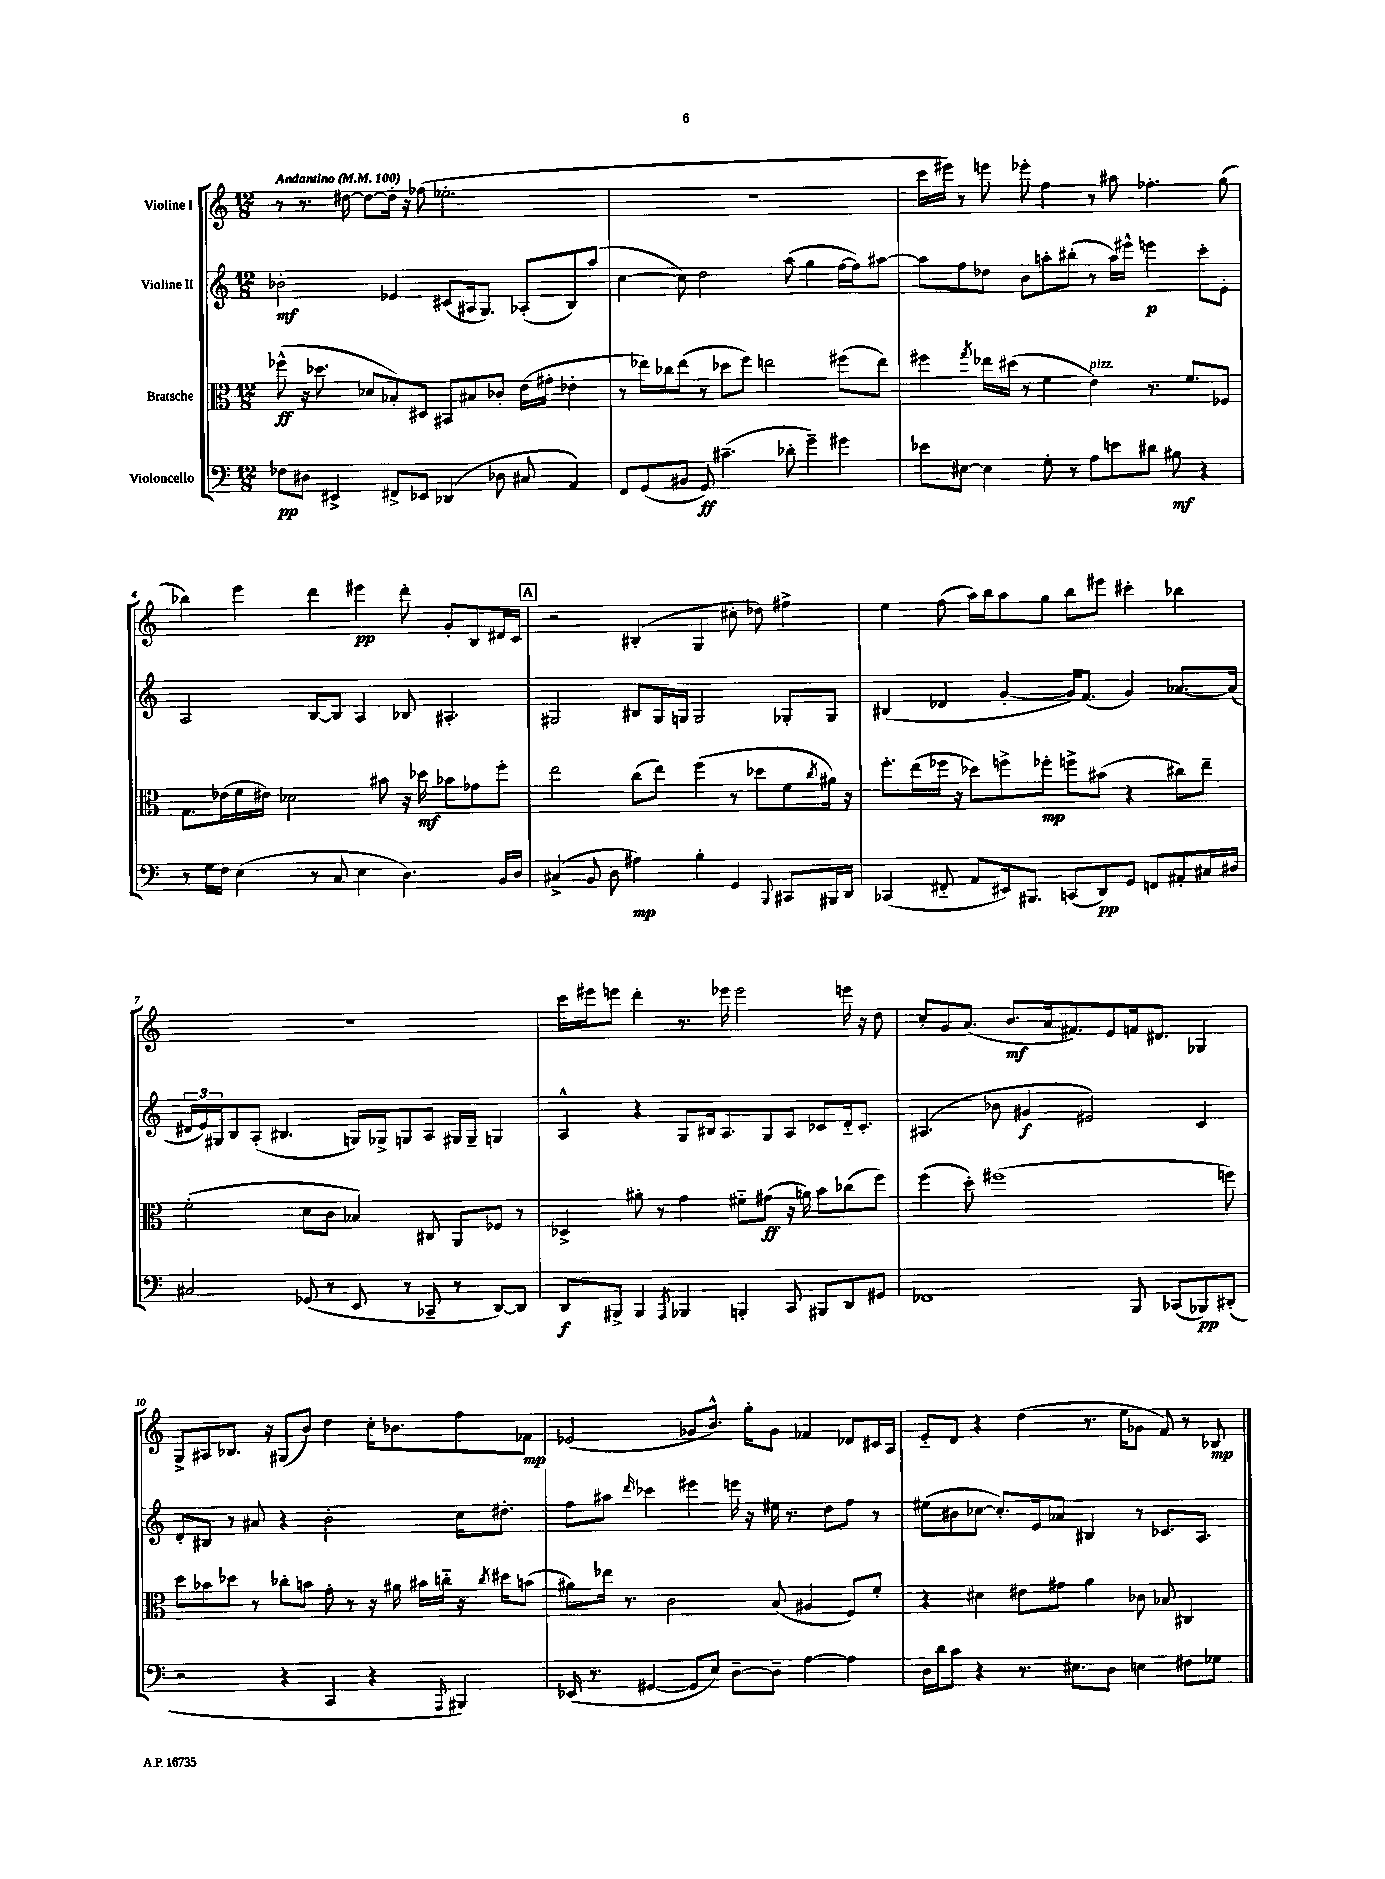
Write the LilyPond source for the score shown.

<<
\new StaffGroup <<
\new Staff = "s0" \with { instrumentName = "Violine I" } {
    \clef treble \key c \major \numericTimeSignature \time 12/8 \tempo "Andantino" 4 = 100
    r8 r8. dis''16~ dis''8~ dis''16-. r16 fes''8( ees''2.-. |
    R1. |
    c'''16 eis'''16) r8 e'''8 ees'''8-. f''4 r8 ais''8 fes''4.-. g''8( |
    bes''4) e'''4 d'''4 eis'''4\pp d'''8-. g'8-. b8 dis'16 c'16 |
    \mark \markup { \box "A" } r2 bis4-.( g4 cis''8-. des''8) fis''4-> |
    e''4 f''8( a''16) b''16 a''8 g''8 b''8 eis'''8 cis'''4-. bes''4 |
    R1. |
    c'''16 eis'''16 e'''8 d'''4-. r8. ees'''16 ees'''2 e'''16 r16 d''8 |
    c''8-. g'8 a'8.( b'8.\mf a'16 fis'8.) e'8 f'16 dis'8. ges4 |
    g8-> ais8 bes8. r16 gis8( b'8) d''4 c''16-. bes'8. f''8 fes'8\mp |
    ees'2( ges'8 b'8.-^) g''16-. ges'8 fes'4 des'8 cis'16 a16 |
    e'8-_ d'8 r4 d''4( r8. e''16 ges'8 f'8) r8 bes8\mp \bar "|." |
}
\new Staff = "s1" \with { instrumentName = "Violine II" } {
    \clef treble \key c \major \numericTimeSignature \time 12/8
    bes'2-.\mf ees'4 cis'8( ais16 g8.) aes8-.( b8) a''8( |
    c''4~ c''8) d''2 a''8( g''4 f''16~ f''16) ais''8~ |
    ais''8 f''8 des''8 b'8 a''8-. bis''8-.( r8 a''16) eis'''16-^ e'''4\p c'''8-. e'8-. |
    a2 b8~ b8 a4 bes8 ais4.-. |
    \mark \markup { \box "A" } gis2 bis8 gis16 g16 g2 ges8-. ges8 |
    bis4( des'4 g'4~-. g'16) f'8.( g'4) aes'8.~ aes'16( |
    \tuplet 3/2 { dis'16 e'16) gis16 } b8 a8-.( bis4. g16) ges16-> g8 a8 gis16 gis16-- g4 |
    a4-^ r4 g8 bis16 a8. g8 a8 ces'8 d'16-_ ces'8.-. |
    ais4.( bes'8 gis'4\f eis'2) c'4 |
    d'8-. bis8 r8 ais'8 r4 b'2-. c''16 dis''8.-. |
    f''8 ais''8 \grace { d'''16 } ces'''4 eis'''4 e'''16 r16 eis''16 r8. d''8 f''8 r8 |
    eis''8( bis'8 ces''8~ ces''8.-.) e'16 aes'8 bis4 r8 ces'8. a8. \bar "|." |
}
\new Staff = "s2" \with { instrumentName = "Bratsche" } {
    \clef alto \key c \major \numericTimeSignature \time 12/8
    fes''8-^\ff( r16 des''8. des'8 bes8-.) dis8 bis,8 bis8 ces'8-. e'16( gis'16-. ees'4-. |
    r8 ees''16) ces''16 ees''8( r8 des''8 f''8) e''2 fis''8( e''8) |
    fis''4 \acciaccatura { g''8 } ees''16 dis''16( r8 f'4 e'4^\markup { \italic "pizz." }) r8. f'8. fes8 |
    g8. ees'16( f'16 eis'16) des'2 bis'8 r16 des''16\mf bes'8 ges'8 f''8-. |
    \mark \markup { \box "A" } e''2 c''8( e''8) f''4( r8 des''8 f'8 \acciaccatura { c''8 } ais'16) r16 |
    f''8.-. e''16( fes''16 r16 des''8) f''8-> fes''8-.\mp f''8-> bis'8( r4 cis''8) e''8-- |
    f'2-.( d'8 c'8 bes4) cis8 a,8 fes8 r8 |
    des4-> ais'8-. r8 g'4 fis'8-_ gis'8\ff( r16 a'16) b'8 ces''8( f''8) |
    f''4( d''8-.) fis''1( f''8) |
    d''8 bes'8 des''8 r8 ces''8-. b'8 g'8-. r8 r16 ais'16 bis'16 c''16-_ r16 \acciaccatura { c''8 } dis''16 b'8( |
    ais'8) ees''16 r8. c'2 b8( ais4 f8) f'8-. |
    r4 dis'4 eis'8 gis'8 a'4 ces'8 bes8 cis4 \bar "|." |
}
\new Staff = "s3" \with { instrumentName = "Violoncello" } {
    \clef bass \key c \major \numericTimeSignature \time 12/8
    fes8\pp dis8 eis,4-> fis,8-> ees,8 des,4( des8 cis8 a,4) |
    f,8 g,8( bis,8 g,8\ff) cis'4.--( des'8-. g'4--) gis'4 |
    ees'8 eis8~ eis4 g8-. r8 a8 e'8 dis'8 bis8\mf r4 |
    r8 g16 f16 e4( r8 c8 e4 d4.) b,16 d16 |
    \mark \markup { \box "A" } cis4->( b,8 d8 ais4\mp) b4-. g,4 \appoggiatura { b,,8 } cis,8 bis,,16 d,16 |
    ces,4( fis,8-_ a,8 eis,16) bis,,8. c,8( d,8\pp) g,8 f,8 ais,8-. cis16 dis16 |
    cis2 ges,8( r8 e,8 r8 ces,8-- r8 d,8~) d,8 |
    d,8\f bis,,8-> bis,,4 \acciaccatura { a,,8 } bes,,4 b,,4-. c,8 bis,,8 d,8 gis,8 |
    fes,1 b,,8 ces,8( bes,,8\pp) dis,8-.( |
    r2 r4 c,4 r4 \appoggiatura { a,,8 } bis,,4) |
    ees,16( r8. gis,4~ gis,8 e8) d8~-- d8-- a4~ a4 |
    d16 d'16 c'8 r4 r8. eis8. d8 e4 fis8 ges8 \bar "|." |
}
>>
>>
